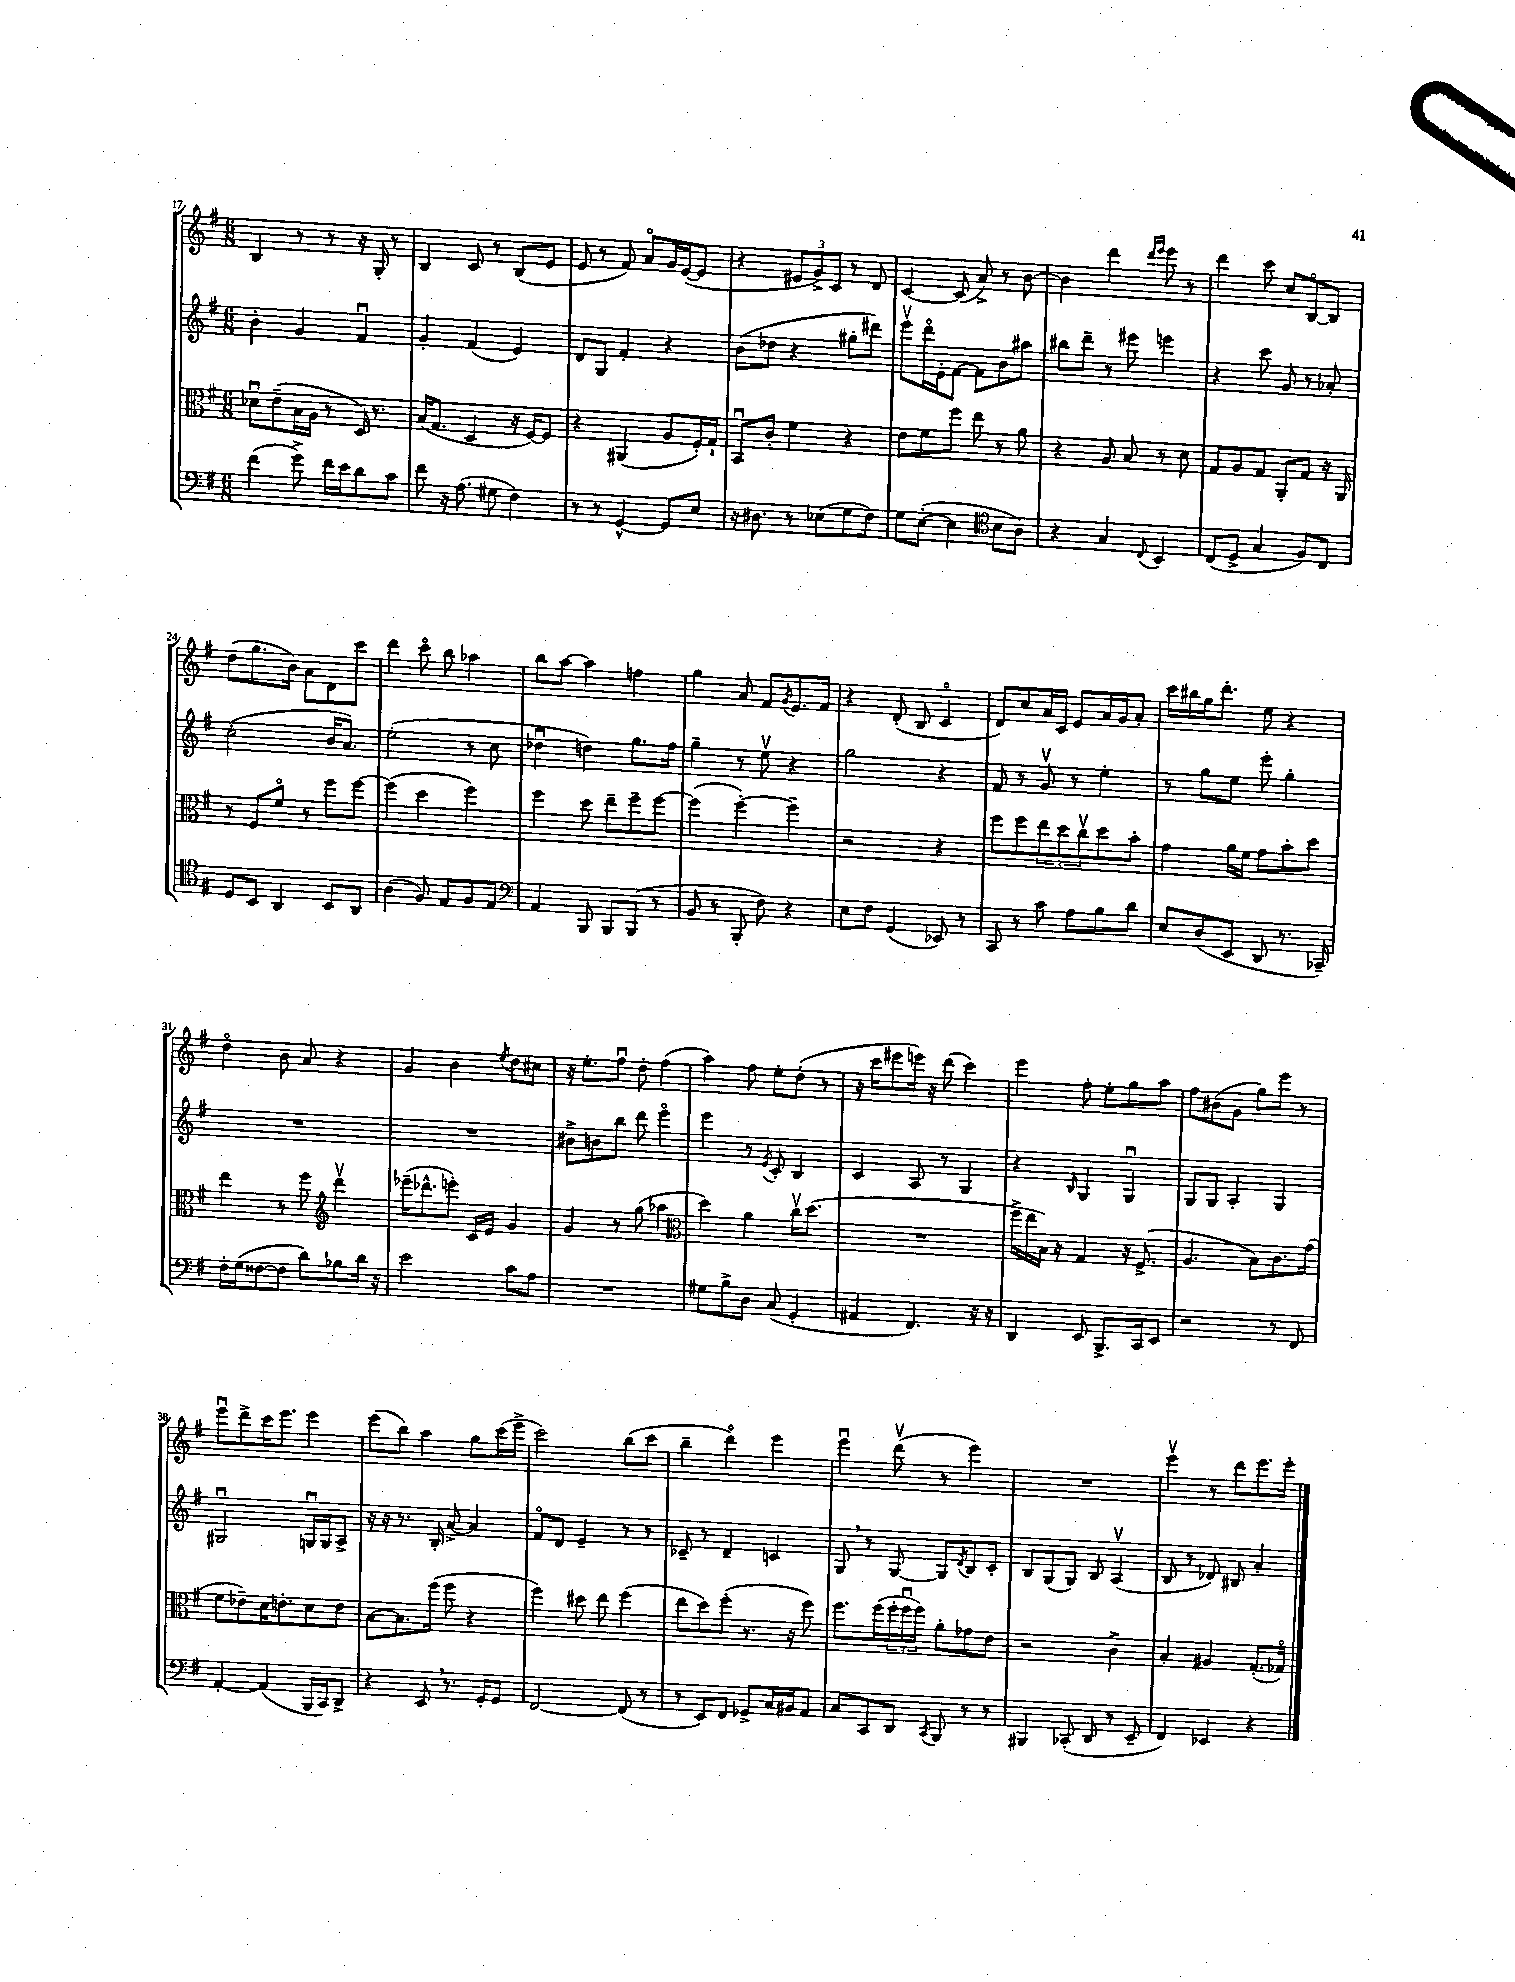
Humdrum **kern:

**kern	**kern	**kern	**kern
*staff4	*staff3	*staff2	*staff1
*clefF4	*clefC3	*clefG2	*clefG2
*k[f#]	*k[f#]	*k[f#]	*k[f#]
*M6/8	*M6/8	*M6/8	*M6/8
(4f#\	8d-u\L	4b'\	4B/
.	(8e~\	.	.
8g^\)	16B\L	4g/	8r
.	16A\JJ	.	.
16f#\LL	8r	.	8r
16e\J	.	.	.
8d\	16D/)	4f#u/	16r
.	8.r	.	16G'/
8c\J	.	.	8r
=	=	=	=
8f#\	(16B/LK	4g'/	4B/
.	8.G/J	.	.
16r	.	.	.
(8.A\	.	.	.
.	4D/	(4f#/	8c/
8G#\	.	.	8r
4F#\)	16r	4e/)	(8B/L
.	[16F#/LK)	.	.
.	8F#/]J	.	8e/J
=	=	=	=
8r	4r	8d/L	8e/
8r	.	8G/J	8r
[4GG^^/	(4AA#/	4f#'/	8f#/)
.	.	.	8ao/L
8GG/]L	8A/L	4r	16g/L
.	.	.	([16e/J
8E/J	16F#'/L)	.	8e/]J
.	16G`/JJ	.	.
=	=	=	=
16r	8BBu/L	(8b\L	4r
8.D#\	.	.	.
.	8c'/J	8dd-\J	.
8r	4f#\	4r	12e#/L
.	.	.	12g^/)
(8E-\L	.	.	.
.	.	.	12c/J
8G\	4r	8gg#'\L	8r
8F#\J)	.	8ddd#\J)	8d/
=	=	=	=
8G\L	8e\L	8eeev\L	[4c/
([8E'\J	8f#\	16dddo\L	.
.	.	16e'\J	.
4E\]	8ff#\J	[8f#\J	(8c/]
.	8ee\	8f#\]L	8a^/)
*clefC4	*	*	*
8B\L	8r	8b\	8r
8A\J)	8a\	8aa#\J	[8b\
=	=	=	=
4r	4r	8bb#\L	4b\]
.	.	8ddd~\J	.
4G/	8A/	8r	4ddd\
.	8B/	8eee#\	.
.	.	.	16qqddd/LL
8qqC/	.	.	16qqeee/JJ
4BB/	8r	4eee\	8eee\
.	8d\	.	8r
=	=	=	=
(8C/L	8G/L	4r	4ddd\
8D^/J	8A/	.	.
4G/	8G/J	8ccc\	8ccc\
.	8AA'/L	8g/	8cc/L
8F#/L)	8G/J	8r	[8Bo/
8C/J	16r	8a-'/	8B/]J
.	16AA/	.	.
=	=	=	=
8D/L	8r	(2cc'\	(8dd\L
8BB/J	8F#/L	.	8.gg\
4AA/	8f#o/J	.	.
.	.	.	16b\Jk)
.	8r	.	8a\L
8BB/L	8ff#\L	16b/LK	8d\
.	.	8.a/J)	.
8AA/J	[8ff#\J	.	8ccc\J
=	=	=	=
(4A\	(4ff#\]	(2ee'\	4ddd\
8F#/)	4dd\	.	8ccco\
8E/L	.	.	8bb\
8F#/	4ff#\)	8r	4aa-\
8E/J	.	8cc\	.
=	=	=	=
*clefF4	*	*	*
4AA/	4ff#\	4dd-u\	8bb\L
.	.	.	[8aa\J
8BBB/	8dd\	4dd\)	4aa\]
8BBB/L	8ee~\L	.	.
(8BBB/J	8ff#~\	8.gg\L	4ff\
8r	[8ff#\J	.	.
.	.	16ff#\Jk	.
=	=	=	=
8BB/	(4ff#\]	4gg~\	4gg\
8r	.	.	.
8BBB'/	[4ff#'\)	8r	8a/
8F#\)	.	8eev\	8f#/L
.	.	.	8qg/
4r	4ff#~\]	4r	8.e/
.	.	.	16f#/Jk
=	=	=	=
8E\L	2r	2gg\	4r
8F#\J	.	.	.
(4GG/	.	.	(8d'/
.	.	.	8B/
8EE-/)	4r	4r	4co/
8r	.	.	.
=	=	=	=
8CC/	8ff#\L	8f#/	8d/L)
8r	8ff#\	8r	8cc/
8c\	12ee\	8gv/	16a/L
.	.	.	16c/JJ
.	12dd\	.	.
8A\L	.	8r	8e/L
.	12ccv\	.	.
8B\	8dd\	4ee'\	16a/L
.	.	.	16g/J
8d\J	8b'\J	.	8a'/J
=	=	=	=
8E/L	4g\	8r	16ccc\LL
.	.	.	16bb#\
(8D/	.	8gg\L	16gg\J
.	.	.	8.ddd'\J
8EE/J	16a\LL	8ee\J	.
.	16f#\JJ	.	.
8DD/	8g\L	8eee'\	8ee\
8.r	8b'\	4gg'\	4r
.	8dd\J	.	.
16CC-~/)	.	.	.
=	=	=	=
16F#'\LL	4ee\	2.r	4ddo\
(16G\J	.	.	.
[8F##\	.	.	.
8F##\]J	8r	.	8b\
8d\L)	8ff#\	.	8a/
*	*clefG2	*	*
8B-\	4dddv\	.	4r
16d\Jk	.	.	.
16r	.	.	.
=	=	=	=
2e\	(16eee-~\LK	2.r	4g/
.	8.ddd-^^\	.	.
.	8eee'\J)	.	4b\
.	16c/LL	.	.
.	16e/JJ	.	.
.	.	.	8qee/
8c\L	4g/	.	8dd\L
8A\J	.	.	8cc#\J
=	=	=	=
2.r	4g/	8b#^\L	16r
.	.	.	8.ee'\L
.	.	8b\	.
.	8r	8bb\J	8ff#u\J
.	(8gg\	8ddd\	8dd'\
.	4aa-\	4eeeo\	(4ff#\
=	=	=	=
*	*clefC3	*	*
8G#\L	4dd\)	4eee\	4aa\)
8B^\	.	.	.
8D\J	4a\	8r	8ff#\
.	.	8qe/	.
(8C/	.	8c'/	8ee'\L
4GG'/	16ccv\LK	4B/	(8dd'\J
.	(8.dd\J	.	.
.	.	.	8r
=	=	=	=
4AA#/	2.r	4c/	16r
.	.	.	16ccc\LK
.	.	.	8eee#\
4.FF#/)	.	8A/	16eee\Jk)
.	.	.	16r
.	.	8r	(8ddd\
.	.	4G/	4ccc\)
16r	.	.	.
16r	.	.	.
=	=	=	=
4DD/	16ff#^\LL	4r	4eee\
.	16ee\	.	.
.	16B\JJ)	.	.
.	16r	.	.
.	.	16qqB/	.
8EE/	4G/	4G/	8ff#'\
8.BBB^/L	.	.	8ee'\L
.	16r	4Gu/	8gg\
16CC/k	(8.F#^/	.	.
8EE/J	.	.	8aa\J
=	=	=	=
2r	4.A/	8G/L	8ff#\L
.	.	8G/J	(8b#\
.	.	4A'/	8g\J
.	8B\L)	.	8gg\L)
8r	8.c\	4G/	8eee\J
8FF#/	.	.	8r
.	(16g\Jk	.	.
=	=	=	=
[4AA'/	8f#\L	2G#u/	8eeeu\L
.	8e-~\)	.	8ddd^\
(4AA/]	16d\K	.	16ccc\K
.	8.e'\	.	8.eee\J
16BBB/LL	8d\	16Gu/LL	4eee\
16CC/J)	.	16G/J	.
8DD^/J	8e\J	8A^/J	.
=	=	=	=
4r	[8B\L	16r	(8eee\L
.	.	16r	.
.	8.B\]	8.r	8bb\J)
8EE/	.	.	4aa\
.	(16ff#\Jk	16B'/	.
8.r	8ff#\	[8a^/	.
.	4r	4a/]	8gg\L
16GG'/LK	.	.	.
8GG/J	.	.	(16ccc\L
.	.	.	16eee^\JJ
=	=	=	=
[2FF#/	4ff#\)	8f#o/L	2ccc\)
.	.	8d/J	.
.	8dd#\	4e~/	.
.	8ee\	.	.
(8FF#/]	(4ff#\	8r	(8bb\L
8r	.	8r	8ccc\J
=	=	=	=
8r	8ee\L	8c-~/	4bb~\
8EE/L)	8dd\)	8r	.
8FF#/J	(8ff#'\J	4d~/	4dddo\)
8GG-^/L	8.r	.	.
16C/L	.	4c/	4eee\
16BB#/J	16r	.	.
8AA/J	8ff#\)	.	.
=	=	=	=
8C/L	8.ff#\L	8G/	4eeeu\
8CC/	.	8r	.
.	(16ff#\L	.	.
8DD/J	24ff#'\	[8G/	(8dddv\
.	24ff#u\	.	.
.	24ff#\JJ)	.	.
8qCC/	.	.	.
8BBB/	8a'\L	8G/]L	8r
.	.	8qd/	.
8r	8g-\	8B/	4eee\)
8r	8e\J	8c'/J	.
=	=	=	=
4BBB#/	2r	8B/L	2.r
.	.	(8G/	.
(8CC-'/	.	8G/J)	.
8DD/	.	8B/	.
8r	4c^\	(4Av/	.
8EE~/	.	.	.
=	=	=	=
4FF#/)	4B'/	8B/	4eeev\
.	.	8r	.
4EE-/	4A#/	8d-/)	8r
.	.	8B#/	8ddd\L
4r	(8.G'/L	4a'/	8.eee\
.	16G-o/Jk)	.	16eee'\Jk
==	==	==	==
*-	*-	*-	*-
